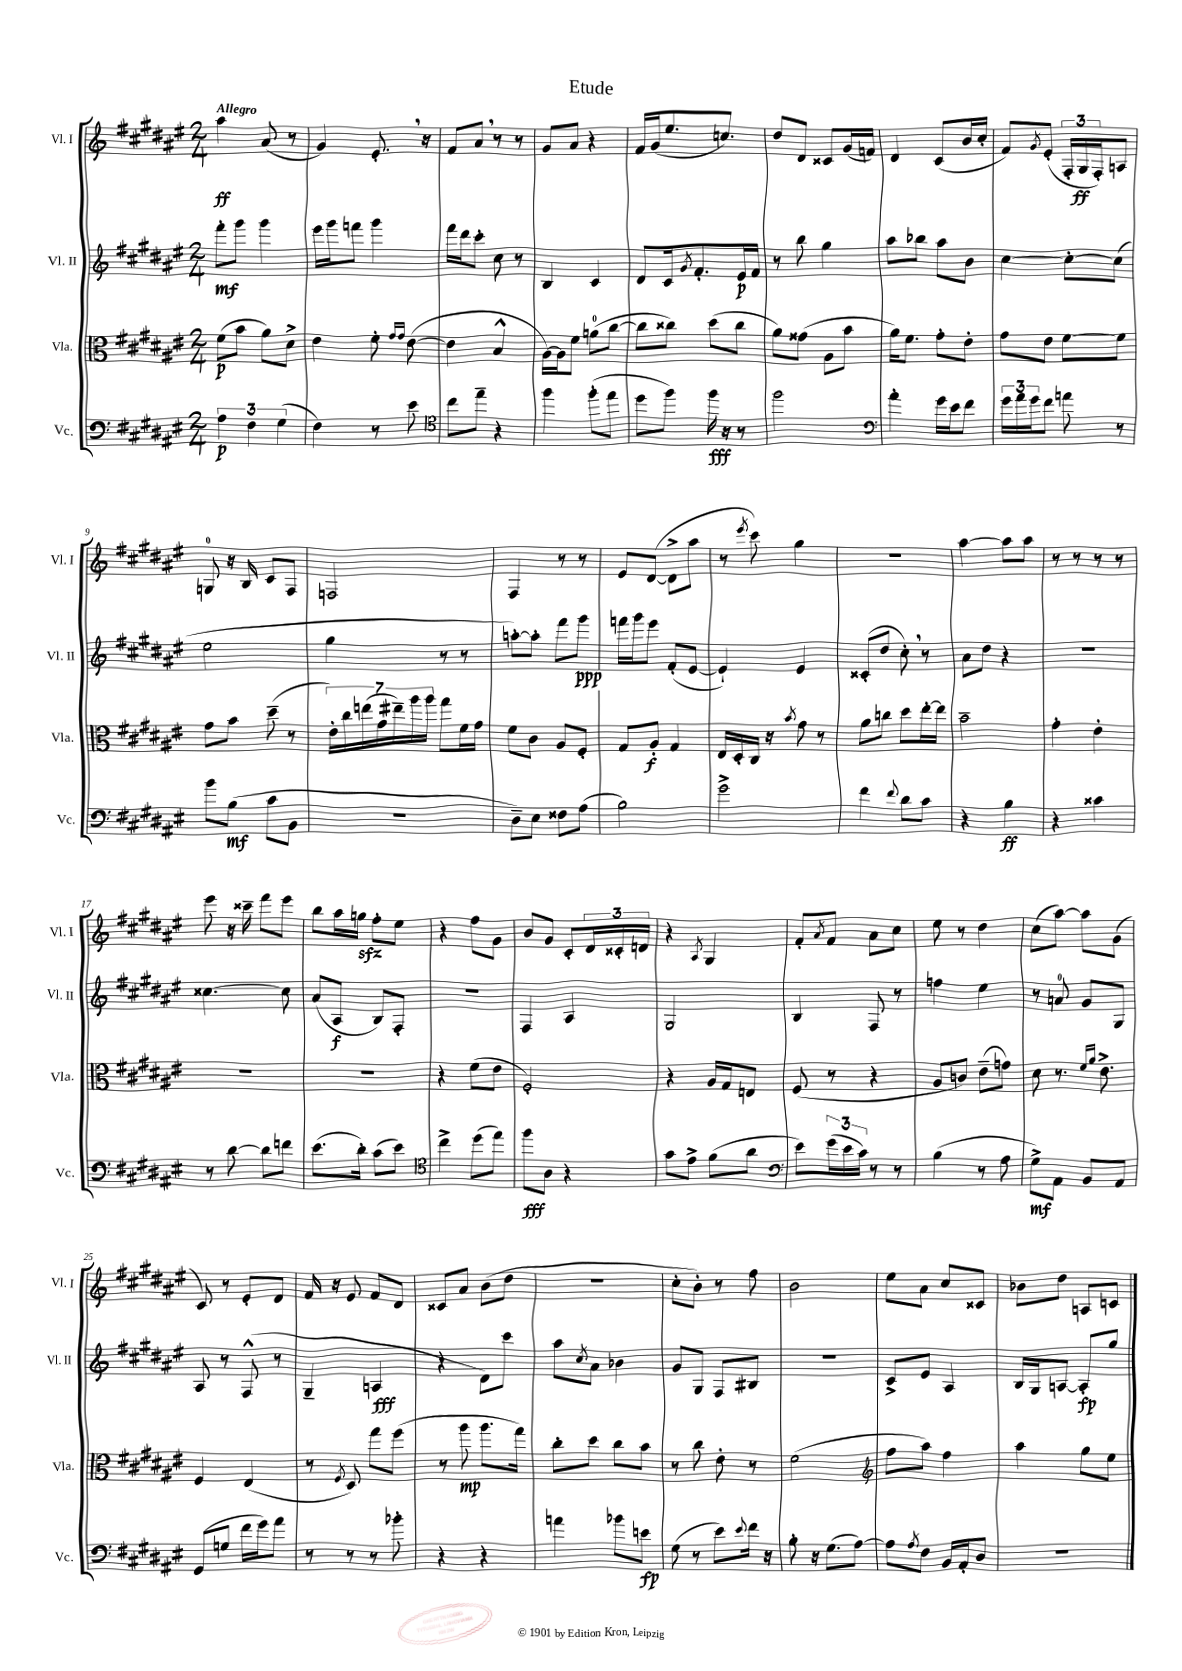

**kern	**dynam	**kern	**dynam	**kern	**dynam	**kern	**dynam
*part4	*part4	*part3	*part3	*part2	*part2	*part1	*part1
*staff4	*staff4	*staff3	*staff3	*staff2	*staff2	*staff1	*staff1
*I"Vc.	*	*I"Vla.	*	*I"Vl. II	*	*I"Vl. I	*
*I'Vc.	*	*I'Vla.	*	*I'Vl. II	*	*I'Vl. I	*
*clefF4	*	*clefC3	*	*clefG2	*	*clefG2	*
*k[f#c#g#d#a#e#]	*	*k[f#c#g#d#a#e#]	*	*k[f#c#g#d#a#e#]	*	*k[f#c#g#d#a#e#]	*
*M2/4	*	*M2/4	*	*M2/4	*	*M2/4	*
=1	=1	=1	=1	=1	=1	=1	=1
!	!	!	!	!	!	!LO:TX:a:B:t=Allegro	!
6A#\	p	(8f#\L	p	8fff#'\L	mf	4aa#\	ff
.	.	8b\J	.	8ggg#\J	.	.	.
6F#\	.	.	.	.	.	.	.
.	.	8a#\L)	.	4ggg#\	.	(8a#/	.
(6G#\	.	.	.	.	.	.	.
.	.	8d#^\J	.	.	.	8r	.
=2	=2	=2	=2	=2	=2	=2	=2
4F#\)	.	4e#\	.	16eee#\LL	.	4g#/)	.
.	.	.	.	16ggg#\J	.	.	.
.	.	.	.	8fffn\J	.	.	.
8r	.	8f#'\	.	4ggg#\	.	8.e#',/	.
.	.	16qqg#/LL	.	.	.	.	.
.	.	16qqg#/JJ	.	.	.	.	.
8e#\	.	([8e#\	.	.	.	.	.
.	.	.	.	.	.	16r	.
=3	=3	=3	=3	=3	=3	=3	=3
*clefC4	*	*	*	*	*	*	*
8cc#\L	.	4e#\]	.	16fff#\LL	.	8f#/L	.
.	.	.	.	16ddd#\J	.	.	.
8ee#~\J	.	.	.	8ccc#'\J	.	8a#,/J	.
4r	.	4B^^/	.	8cc#\	.	8r	.
.	.	.	.	8r	.	8r	.
=4	=4	=4	=4	=4	=4	=4	=4
4ff#\	.	[16A#\LL)	.	4B/	.	8g#/L	.
.	.	16A#\J]	.	.	.	.	.
.	.	8f#\J	.	.	.	8a#/J	.
(8ff#'\L	.	(8an\L	.	4c#/	.	4r	.
8ee#\J	.	[8cc#\J	.	.	.	.	.
=5	=5	=5	=5	=5	=5	=5	=5
8dd#\L	.	8cc#\L]	.	8d#/L	.	16f#/LL	.
.	.	.	.	.	.	(16g#/J	.
8ff#\J)	.	8cc##X\J)	.	16c#/k	.	8.ee#/	.
.	.	.	.	8qg#/	.	.	.
.	.	.	.	8.f#'/	.	.	.
16ff#\	fff	(8dd#\L	.	.	.	.	.
16r	.	.	.	.	.	8.ccn/J)	.
8r	.	8cc##\J	.	16e#/L	p	.	.
.	.	.	.	16f#/JJ	.	.	.
=6	=6	=6	=6	=6	=6	=6	=6
2ff#\	.	8a#\L)	.	8r	.	8dd#/L	.
.	.	(8g##X\J	.	8bb\	.	8d#/J	.
.	.	8A#\L	.	4gg#\	.	8c##X/L	.
.	.	8b\J	.	.	.	(16g#/L	.
.	.	.	.	.	.	16fn/JJ)	.
=7	=7	=7	=7	=7	=7	=7	=7
*clefF4	*	*	*	*	*	*	*
4a#'\	.	16a#\KL)	.	8aa#\L	.	4d#/	.
.	.	8.f#\J	.	.	.	.	.
.	.	.	.	8bb-X\J	.	.	.
16g#\LL	.	8g#'\L	.	8aa#\L	.	(8c#/L	.
16e#\J	.	.	.	.	.	.	.
8f#\J	.	8e#'\J	.	8b\J	.	16b/L	.
.	.	.	.	.	.	16cc#'/JJ	.
=8	=8	=8	=8	=8	=8	=8	=8
24g#\LL	.	8g#\L	.	[4cc#\	.	8f#/L)	.
24a#\	.	.	.	.	.	.	.
24g#\J	.	.	.	.	.	.	.
.	.	.	.	.	.	8qg#/	.
8f#\J	.	8e#\J	.	.	.	(8e#'/J	.
8an\	.	[8f#\L	.	8cc#'\L_	.	24F#'/LL	.
.	.	.	.	.	.	24G#/	ff
.	.	.	.	.	.	24F#'/J)	.
8r	.	8f#\J]	.	(8cc#\J]	.	8An/J	.
!!LO:LB:g=z
=9	=9	=9	=9	=9	=9	=9	=9
8b\L	.	8g#\L	.	2ee#\	.	8Gn/	.
(8B\J	mf	8b\J	.	.	.	16r	.
.	.	.	.	.	.	16B/	.
8c#\L	.	(8dd#~\	.	.	.	8c#/L	.
8BB\J	.	8r	.	.	.	8F#/J	.
=10	=10	=10	=10	=10	=10	=10	=10
2r	.	28e#'\LL)	.	4gg#\	.	2Fn/	.
.	.	28cc#\	.	.	.	.	.
.	.	(28een\	.	.	.	.	.
.	.	28g#\	.	.	.	.	.
.	.	28ee#X~\)	.	.	.	.	.
.	.	28aa#\	.	.	.	.	.
.	.	28aa#\JJ	.	.	.	.	.
.	.	8gg#\L	.	8r	.	.	.
.	.	16f#\L	.	8r	.	.	.
.	.	16g#\JJ	.	.	.	.	.
=11	=11	=11	=11	=11	=11	=11	=11
8D#~\L)	.	8f#\L	.	[8aan'\L)	.	4F#/	.
8E#\J	.	8c#\J	.	8aa'\J]	.	.	.
8F##X\L	.	8A#/L	.	8fff#\L	.	8r	.
(8A#\J	.	8F#'/J	.	8ggg#\J	ppp	8r	.
=12	=12	=12	=12	=12	=12	=12	=12
2B\)	.	8G#/L	.	16fffn\LL	.	8e#/L	.
.	.	.	.	16ggg#\J	.	.	.
.	.	8A#'/J	f	8eee#\J	.	([8d#/J	.
.	.	4G#/	.	(8f#'/L	.	8d#^\L]	.
.	.	.	.	[8e#/J	.	8aa#\J	.
=13	=13	=13	=13	=13	=13	=13	=13
2g#^\	.	16E#/LL	.	4e#`/])	.	8r	.
.	.	16D#'/	.	.	.	.	.
.	.	.	.	.	.	8qeee#/	.
.	.	16C#/JJ	.	.	.	8ccc#\)	.
.	.	16r	.	.	.	.	.
.	.	8qb/	.	.	.	.	.
.	.	8g#\	.	4e#/	.	4gg#\	.
.	.	8r	.	.	.	.	.
=14	=14	=14	=14	=14	=14	=14	=14
4f#\	.	8a#\L	.	(8c##X'/L	.	2r	.
.	.	8ccn\J	.	8dd#/J	.	.	.
8qqf#/	.	.	.	.	.	.	.
8d#\L	.	8dd#\L	.	8cc#',\)	.	.	.
8c#\J	.	[16ee#'\L	.	8r	.	.	.
.	.	16ee#\JJ]	.	.	.	.	.
=15	=15	=15	=15	=15	=15	=15	=15
4r	.	2b~\	.	8a#\L	.	[4aa#\	.
.	.	.	.	8dd#\J	.	.	.
4B\	ff	.	.	4r	.	8aa#\L]	.
.	.	.	.	.	.	8aa#\J	.
=16	=16	=16	=16	=16	=16	=16	=16
4r	.	4g#'\	.	2r	.	8r	.
.	.	.	.	.	.	8r	.
4c##X\	.	4e#'\	.	.	.	8r	.
.	.	.	.	.	.	8r	.
!!LO:LB:g=z
=17	=17	=17	=17	=17	=17	=17	=17
8r	.	2r	.	[4.cc##X\	.	8eee#\	.
[8d#\	.	.	.	.	.	16r	.
.	.	.	.	.	.	16ccc##X~\	.
8d#\L]	.	.	.	.	.	8fff#\L	.
8fn\J	.	.	.	8cc##\]	.	8eee#\J	.
=18	=18	=18	=18	=18	=18	=18	=18
(8.e#\L	.	2r	.	(8a#/L	.	8bb\L	.
.	.	.	.	8A#/J	f	16aa#\L	.
16d#'\Jk)	.	.	.	.	.	16ggnzz\JJ	.
(8c#\L	.	.	.	8B/L)	.	8ff#'\L	.
8e#\J)	.	.	.	8F#'/J	.	8ee#\J	.
=19	=19	=19	=19	=19	=19	=19	=19
*clefC4	*	*	*	*	*	*	*
4cc#^\	.	4r	.	2r	.	4r	.
(8dd#\L	.	(8f#\L	.	.	.	8ff#\L	.
8ee#\J)	.	8e#\J	.	.	.	8g#\J	.
=20	=20	=20	=20	=20	=20	=20	=20
8ff#\L	fff	2F#'/)	.	4F#/	.	8b/L	.
8A#\J	.	.	.	.	.	8g#/J	.
4r	.	.	.	4A#/	.	8c#'/L	.
.	.	.	.	.	.	24d#/L	.
.	.	.	.	.	.	24c##X'/	.
.	.	.	.	.	.	24dn/JJ	.
=21	=21	=21	=21	=21	=21	=21	=21
8g#\L	.	4r	.	2G#/	.	4r	.
8e#^\J	.	.	.	.	.	.	.
.	.	.	.	.	.	8qA#/	.
(8f#\L	.	16A#/LL	.	.	.	4G#/	.
.	.	16G#/J	.	.	.	.	.
8a#\J	.	8En/J	.	.	.	.	.
=22	=22	=22	=22	=22	=22	=22	=22
*clefF4	*	*	*	*	*	*	*
8e#\L)	.	(8F#/	.	4B/	.	8f#'/L	.
.	.	.	.	.	.	8qa#/	.
(24g#\L	.	8r	.	.	.	8f#/J	.
24e#\	.	.	.	.	.	.	.
24c#\JJ)	.	.	.	.	.	.	.
8r	.	4r	.	8F#/	.	8a#\L	.
8r	.	.	.	8r	.	8cc#\J	.
=23	=23	=23	=23	=23	=23	=23	=23
(4B\	.	8A#/L	.	4ffn\	.	8ee#\	.
.	.	8cn/J)	.	.	.	8r	.
8r	.	(8e#~\L	.	4ee#\	.	4dd#\	.
8A#\	.	8gn\J)	.	.	.	.	.
=24	=24	=24	=24	=24	=24	=24	=24
8G#^\L)	mf	8d#\	.	8r	.	(8cc#\L	.
8AA#\J	.	8.r	.	8an/	.	[8aa#\J)	.
8BB/L	.	.	.	8g#/L	.	8aa#\L]	.
.	.	16qqf#/LL	.	.	.	.	.
.	.	16qqa#/JJ	.	.	.	.	.
.	.	8.e#^\	.	.	.	.	.
8AA#/J	.	.	.	8G#/J	.	(8g#\J	.
!!LO:LB:g=z
=25	=25	=25	=25	=25	=25	=25	=25
(8GG#/L	.	4F#/	.	8A#/	.	8c#/)	.
8Gn/J	.	.	.	8r	.	8r	.
16f#\LL	.	(4E#/	.	(8F#^^/	.	8e#'/L	.
16g#\J)	.	.	.	.	.	.	.
8a#\J	.	.	.	8r	.	8d#/J	.
=26	=26	=26	=26	=26	=26	=26	=26
8r	.	8r	.	4G#~/	.	16f#/	.
.	.	.	.	.	.	16r	.
.	.	8qF#/	.	.	.	.	.
8r	.	8D#/)	.	.	.	8e#/	.
8r	.	8gg#\L	.	4An/	fff	8f#/L	.
8b-X'\	.	(8ff#\J	.	.	.	8d#/J	.
=27	=27	=27	=27	=27	=27	=27	=27
4r	.	8r	.	4r	.	8c##X/L	.
.	.	8aa#\	mp	.	.	8a#/J	.
4r	.	8.aa#\L	.	8d#\L)	.	(8b\L	.
.	.	.	.	8ccc#\J	.	8dd#\J	.
.	.	16gg#\Jk)	.	.	.	.	.
=28	=28	=28	=28	=28	=28	=28	=28
4an\	.	8cc#'\L	.	8aa#\L	.	2r	.
.	.	.	.	8qcc#/	.	.	.
.	.	8dd#\J	.	8a#\J	.	.	.
8b-X\L	.	8cc#\L	.	4b-X\	.	.	.
8en\J	fp	8b\J	.	.	.	.	.
=29	=29	=29	=29	=29	=29	=29	=29
(8G#\	.	8r	.	8g#/L	.	8cc#'\L	.
8r	.	8cc#\	.	8G#/J	.	8b'\J)	.
8e#\L)	.	8e#'\	.	8F#/L	.	8r	.
8qqe#/	.	.	.	.	.	.	.
16f#\Jk	.	8r	.	8B#X/J	.	8ff#\	.
16r	.	.	.	.	.	.	.
=30	=30	=30	=30	=30	=30	=30	=30
8B'\	.	(2f#\	.	2r	.	2b\	.
16r	.	.	.	.	.	.	.
(8.G#\L	.	.	.	.	.	.	.
[8A#\J)	.	.	.	.	.	.	.
=31	=31	=31	=31	=31	=31	=31	=31
*	*	*clefG2	*	*	*	*	*
8A#\L]	.	8ff#\L	.	8c#^/L	.	8ee#\L	.
8qA#/	.	.	.	.	.	.	.
8F#\J	.	8aa#\J)	.	8e#/J	.	8a#\J	.
16BB/LL	.	4ff#\	.	4A#/	.	8cc#/L	.
16AA#'/J	.	.	.	.	.	.	.
8D#/J	.	.	.	.	.	8c##X/J	.
=32	=32	=32	=32	=32	=32	=32	=32
2r	.	4aa#\	.	16B/LL	.	8b-X\L	.
.	.	.	.	16G#/J	.	.	.
.	.	.	.	[8An/J	.	8dd#\J	.
.	.	8gg#\L	.	8A'/L]	fp	8An/L	.
.	.	8ee#\J	.	8gg#/J	.	8cn/J	.
==	==	==	==	==	==	==	==
*-	*-	*-	*-	*-	*-	*-	*-
